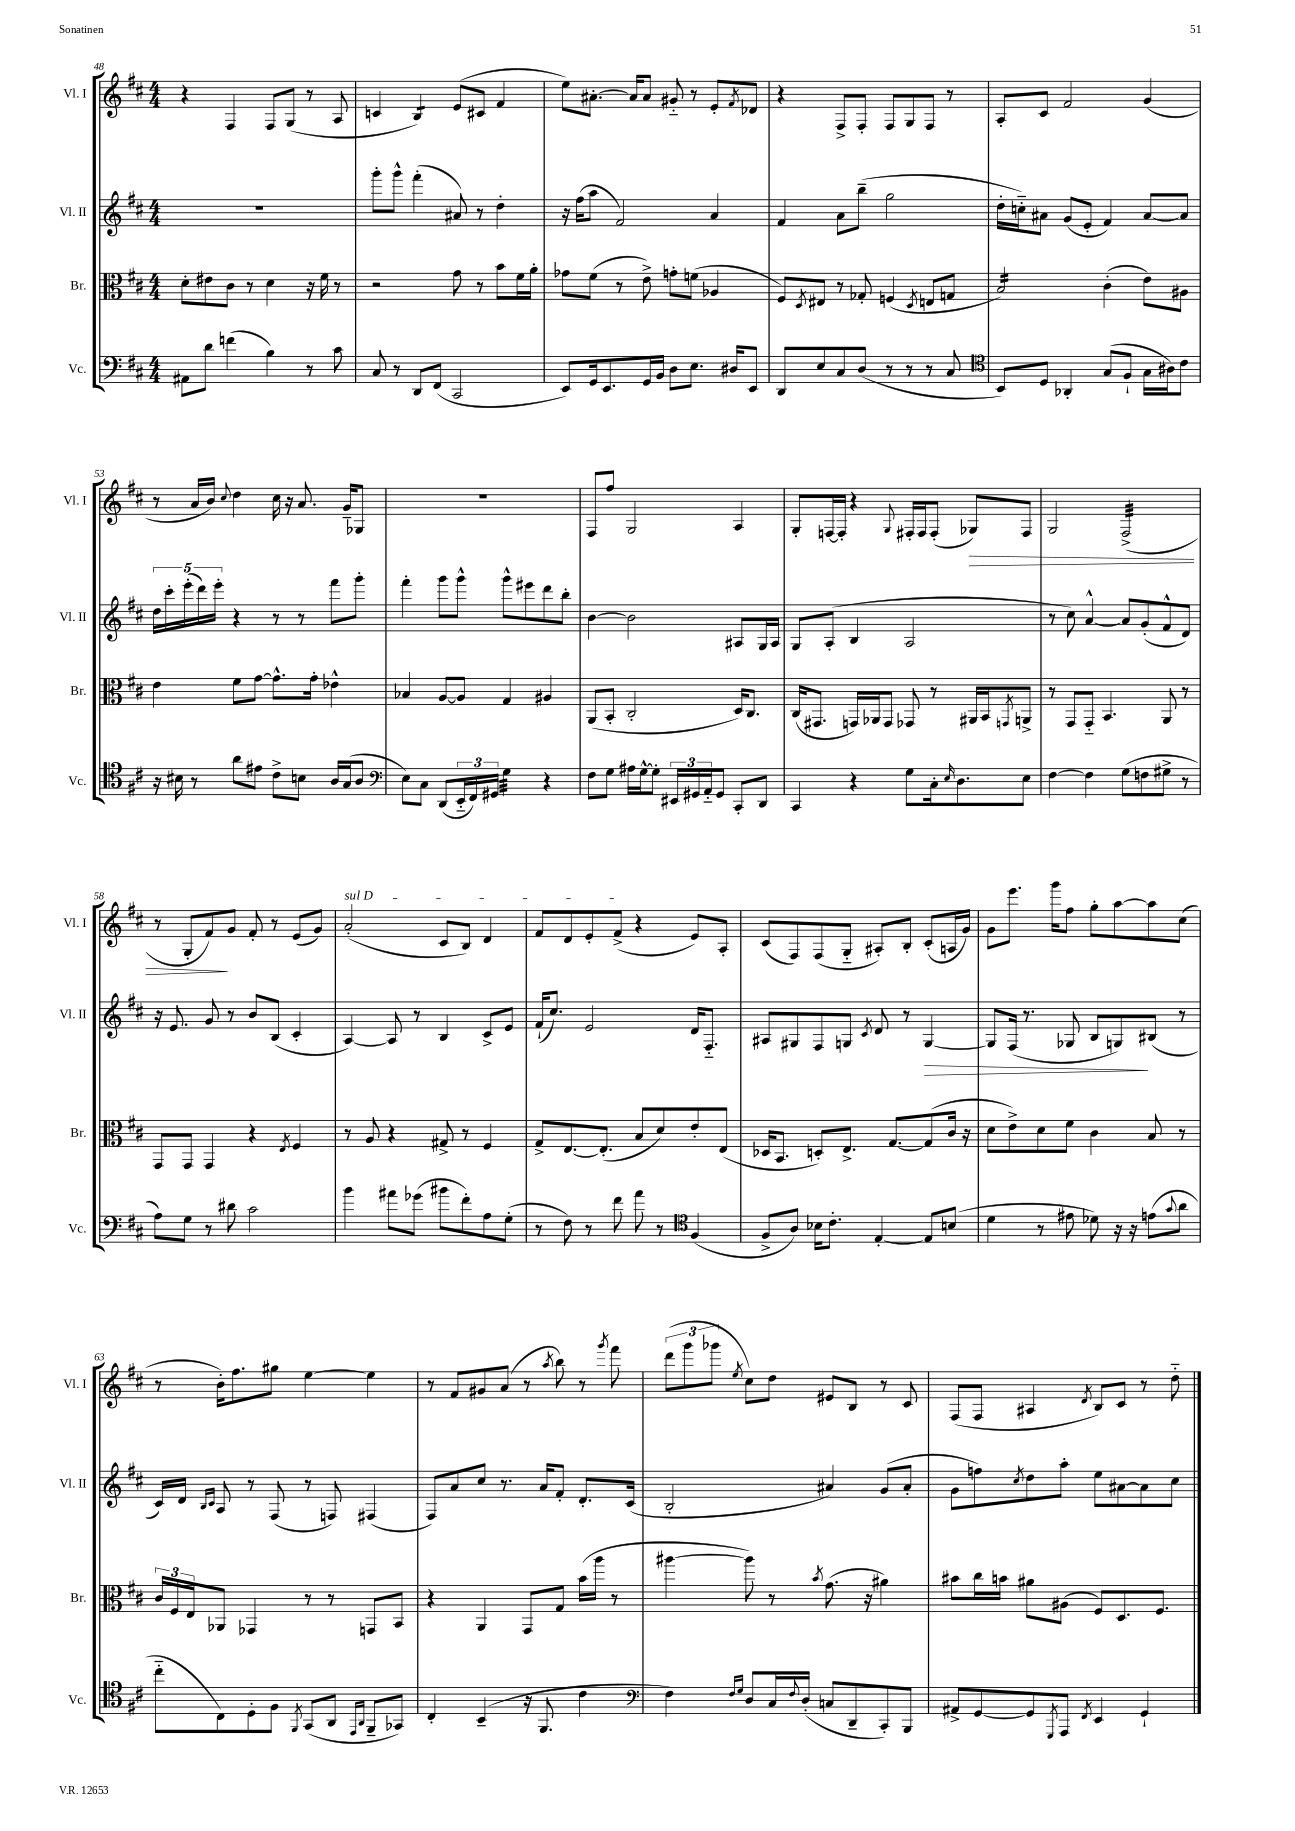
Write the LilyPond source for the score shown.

<<
\new StaffGroup <<
\new Staff = "s0" \with { instrumentName = "Vl. I" shortInstrumentName = "Vl. I" } {
    \clef treble \key d \major \numericTimeSignature \time 4/4
    r4 fis4 fis8 g8( r8 a8 |
    c'4 b4:8) e'8( cis'8 fis'4 |
    e''8) ais'8.~-. ais'16 ais'8 gis'8-_ r8 e'8-. \acciaccatura { fis'8 } des'8 |
    r4 fis8-> fis8-. fis8 g8 fis8 r8 |
    a8-. cis'8 fis'2 g'4( |
    r8 a'16 b'16) \appoggiatura { cis''8 } d''4 cis''16 r16 a'8. g'16-- ges8 |
    R1 |
    fis8 fis''8 g2 a4 |
    g8-. f16~ f16-. r4 \appoggiatura { g8 } fis16-. fis16 fis8-.( ges8\>) fis8 |
    g2 fis2:32->( |
    r8 g8-. fis'8\!) g'8 fis'8-. r8 e'8( g'8) |
    \once \override TextSpanner.bound-details.left.text = \markup { \italic "sul D" } a'2-.\startTextSpan( cis'8 b8) d'4 |
    fis'8 d'8 e'8-. fis'8->\stopTextSpan( r4 e'8) a8-. |
    cis'8( fis8) fis8( g8-_ ais8-.) b8-. cis'8-.( a16 g'16) |
    g'8 e'''8. g'''16 fis''8 g''8-. a''8~ a''8 cis''8( |
    r8 b'16-.) fis''8. gis''8 e''4~ e''4 |
    r8 fis'8 gis'8 a'8( r8 \acciaccatura { a''8 } b''8) r8 \acciaccatura { g'''8 } fis'''8 |
    \tuplet 3/2 { d'''8( g'''8 ges'''8 } \acciaccatura { e''8 } cis''8) d''8 eis'8 b8 r8 cis'8 |
    fis8( fis8 ais4 \acciaccatura { d'8 } b8) cis'8 r8 d''8-_ \bar "|." |
}
\new Staff = "s1" \with { instrumentName = "Vl. II" shortInstrumentName = "Vl. II" } {
    \clef treble \key d \major \numericTimeSignature \time 4/4
    R1 |
    g'''8-. g'''8-^ fis'''4-.( ais'8) r8 d''4-. |
    r16 fis''16( a''8 fis'2) a'4 |
    fis'4 a'8 b''8--( g''2 |
    d''16-. c''16-_) ais'8 g'8( e'8-. fis'4) ais'8~ ais'8 |
    \tuplet 5/4 { d''16 cis'''16-. e'''16-.( d'''16) e'''16-. } r4 r8 r8 fis'''8 g'''8-. |
    fis'''4-. g'''8 g'''8-^ g'''8-^ eis'''8 d'''8 b''8-. |
    b'4~ b'2 ais8 g16 ais16 |
    g8 a8-.( b4 a2 |
    r8 cis''8) a'4~-^ a'8 g'8-.( fis'8-^ d'8) |
    r16 e'8. g'8 r8 b'8 b8( cis'4-. |
    a4~) a8 r8 b4 cis'8-> e'8 |
    fis'16-!( cis''8.) e'2 d'16 fis8.-_ |
    ais8 gis8 fis8 g8 \acciaccatura { cis'8 } d'8 r8 g4~\> |
    g8 fis16( r8. ges8 b8 g8\!) bis8( r8 |
    cis'16) d'16 \grace { b16 cis'16 } a8 r8 fis8( r8 f8) fis4( |
    fis8) a'8 cis''8 r8. a'16 fis'8-. d'8.-. cis'16( |
    b2-. ais'4) g'8( ais'8-. |
    g'8 f''8) \acciaccatura { cis''8 } d''8 a''8-. e''8 ais'8~ ais'8 cis''8 \bar "|." |
}
\new Staff = "s2" \with { instrumentName = "Br." shortInstrumentName = "Br." } {
    \clef alto \key d \major \numericTimeSignature \time 4/4
    d'8-. eis'8 cis'8 r8 d'4 r16 fis'16 r8 |
    r2 g'8 r8 b'8 fis'16 a'16-. |
    ges'8 fis'8( r8 e'8->) g'8-. f'8( aes4 |
    fis8) \acciaccatura { d8 } eis8 r8 ges8-. f4( \acciaccatura { d8 } e8 g8 |
    b2:16) cis'4-.( e'8) ais8 |
    e'4 fis'8 g'8~ g'8.-^ g'16-. ees'4-^ |
    bes4 a8~ a8 g4 ais4 |
    a,8( b,8-. cis2-. d16) cis8. |
    cis16( gis,8. g,16) aes,16 g,8 ges,8 r8 ais,16 b,16 \acciaccatura { g,8 } a,8-> |
    r8 g,8 g,8-_ b,4. a,8 r8 |
    g,8 g,8 g,4 r4 \acciaccatura { e8 } fis4 |
    r8 a8 r4 gis8-> r8 fis4 |
    g8-> e8.~ e8.-.( b8 d'8) e'8-. e8( |
    des16 b,8. d8-.) e8.-> g8.~ g8( cis'16 r16 |
    d'8 e'8->) d'8 fis'8 cis'4 b8 r8 |
    \tuplet 3/2 { cis'16 fis16 e16 } aes,8 ges,4 r8 r8 g,8 b,8 |
    r4 a,4 g,8 g8 b'16( a''16 r8 |
    ais''4~ ais''8) r8 \acciaccatura { b'8 } g'8.( r16 ais'4) |
    bis'8 cis''16 b'16 ais'8 ais8( fis8) d8. fis8. \bar "|." |
}
\new Staff = "s3" \with { instrumentName = "Vc." shortInstrumentName = "Vc." } {
    \clef bass \key d \major \numericTimeSignature \time 4/4
    ais,8 d'8 f'4( b4) r8 cis'8 |
    cis8 r8 d,8 fis,8( cis,2 |
    e,8) g,16 e,8. g,16 b,16 d8 e8. dis16 e,8 |
    d,8 e8 cis8 d8( r8 r8 r8 cis8 |
    \clef tenor b,8) d8 aes,4-. g8( fis8-! g16 ais16) cis'8 |
    r16 bis16 r8 a'8 eis'8 cis'8-> b8 a16 g16( a8 |
    \clef bass e8) cis8 d,8( \tuplet 3/2 { e,16-_ fis,16) gis,16 } g4:32 r4 |
    fis8 g8 ais16 g16~-^ g8-. \tuplet 3/2 { eis,16 gis,16 a,16-_ } gis,8 cis,8-. d,8 |
    cis,4 r4 g8 cis16-. \grace { e16 } d8. e8 |
    fis4~ fis4 g8( f8 gis8-> r8 |
    a8) g8 r8 dis'8 cis'2 |
    b'4 ais'8 ges'8( bis'8 fis'8-.) a8 g8-.( |
    r8 fis8) r8 fis'8 a'8 r8 \clef tenor fis4( |
    fis8-> a8) bes16 cis'8.-. e4~-. e8 b8( |
    d'4 r8 eis'8 des'8) r16 r16 e'8( \appoggiatura { g'8 } a'8 |
    cis''8-_ cis8) d8-. fis8 \acciaccatura { fis,8 } g,8( a,8 \grace { e,16 a,16 } fis,8-- ges,8) |
    cis4-. b,4--( r16 fis,8. cis'4 |
    \clef bass fis4) \grace { fis16 g16 } d8 cis16 \appoggiatura { fis8 } d16-.( c8 d,8-- cis,8-.) b,,8 |
    ais,8-> g,8~ g,8 \acciaccatura { g,,8 } a,,8 \acciaccatura { fis,8 } e,4 g,4-! \bar "|." |
}
>>
>>
\layout { \context { \Score currentBarNumber = #48 } }
